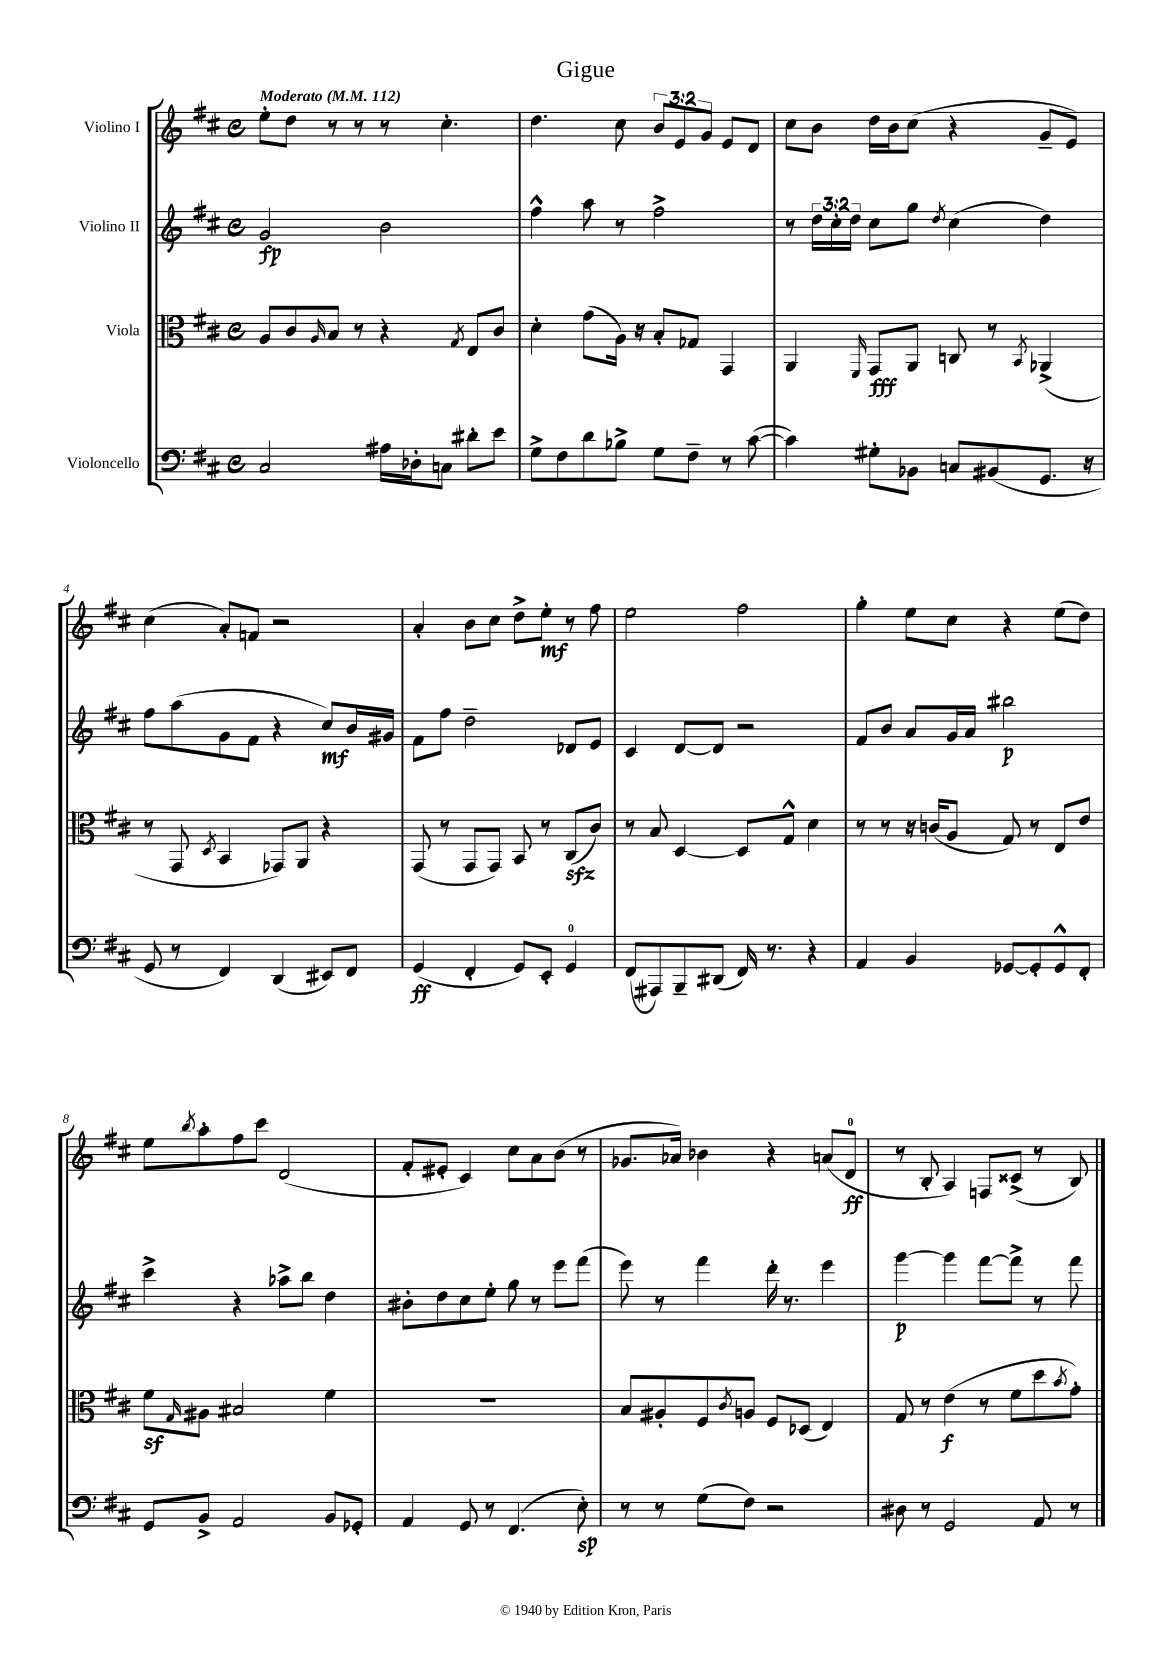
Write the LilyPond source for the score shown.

\header { title = "Gigue" }
<<
\new StaffGroup <<
\new Staff = "s0" \with { instrumentName = "Violino I" } {
    \clef treble \key d \major \defaultTimeSignature \time 4/4 \override Staff.TupletNumber.text = #tuplet-number::calc-fraction-text \tempo "Moderato" 4 = 112
    e''8-. d''8 r8 r8 r8 cis''4.-. |
    d''4. cis''8 \tuplet 3/2 { b'8 e'8 g'8 } e'8 d'8 |
    cis''8 b'8 d''16 b'16 cis''8( r4 g'8-- e'8) |
    cis''4( a'8-.) f'8 r2 |
    a'4-. b'8 cis''8 d''8-> e''8-.\mf r8 fis''8 |
    e''2 fis''2 |
    g''4-. e''8 cis''8 r4 e''8( d''8) |
    e''8 \acciaccatura { b''8 } a''8-. fis''8 cis'''8 d'2( |
    fis'8-. eis'8-. cis'4) cis''8 a'8 b'8( r8 |
    ges'8. aes'16) bes'4 r4 a'8( d'8-0\ff |
    r8 b8-. a4) f8 cisis'8->( r8 b8) \bar "|." |
}
\new Staff = "s1" \with { instrumentName = "Violino II" } {
    \clef treble \key d \major \defaultTimeSignature \time 4/4 \override Staff.TupletNumber.text = #tuplet-number::calc-fraction-text
    g'2\fp b'2 |
    fis''4-^ a''8 r8 fis''2-> |
    r8 \tuplet 3/2 { d''16 cis''16-. d''16 } cis''8 g''8 \acciaccatura { d''8 } cis''4( d''4) |
    fis''8 a''8( g'8 fis'8 r4 cis''8\mf) b'16 gis'16 |
    fis'8 fis''8 d''2-- des'8 e'8 |
    cis'4 d'8~ d'8 r2 |
    fis'8 b'8 a'8 g'16 a'16 bis''2\p |
    cis'''4-> r4 aes''8-> b''8 d''4 |
    bis'8-. d''8 cis''8 e''8-. g''8 r8 e'''8 fis'''8( |
    e'''8) r8 fis'''4 d'''16-. r8. e'''4 |
    g'''4~\p g'''4 fis'''8~ fis'''8-> r8 fis'''8 \bar "|." |
}
\new Staff = "s2" \with { instrumentName = "Viola" } {
    \clef alto \key d \major \defaultTimeSignature \time 4/4
    a8 cis'8 \grace { a16 } b8 r8 r4 \acciaccatura { g8 } e8 cis'8 |
    d'4-. g'8( a16) r16 b8-. ges8 g,4 |
    a,4 \grace { fis,16 } g,8\fff a,8 c8 r8 \acciaccatura { b,8 } aes,4->( |
    r8 g,8 \acciaccatura { d8 } b,4 ges,8) a,8 r4 |
    g,8( r8 g,8 g,8) b,8 r8 cis8\sfz( cis'8) |
    r8 b8 d4~ d8 g8-^ d'4 |
    r8 r8 r16 c'16( a8 g8) r8 e8 e'8 |
    fis'8\sf \grace { g16 } ais8 bis2 fis'4 |
    R1 |
    b8 ais8-. fis8 \acciaccatura { cis'8 } a8 fis8 des8( e4) |
    g8 r8 e'4\f( r8 fis'8 d''8 \acciaccatura { b'8 } g'8-.) \bar "|." |
}
\new Staff = "s3" \with { instrumentName = "Violoncello" } {
    \clef bass \key d \major \defaultTimeSignature \time 4/4
    cis2 ais16 des16-. c8 dis'8-. e'8 |
    g8-> fis8 d'8 bes8-> g8 fis8-- r8 cis'8~( |
    cis'4) gis8-. bes,8 c8 bis,8( g,8. r16 |
    g,8 r8 fis,4) d,4( eis,8) fis,8 |
    g,4\ff( fis,4-. g,8) e,8-. g,4-0 |
    fis,8( ais,,8) b,,8-- dis,8( fis,16) r8. r4 |
    a,4 b,4 ges,8~ ges,8-. ges,8-^ fis,8-. |
    g,8 b,8-> a,2 b,8 ges,8-. |
    a,4 g,8 r8 fis,4.( e8-.\sp) |
    r8 r8 g8( fis8) r2 |
    dis8 r8 g,2 a,8 r8 \bar "|." |
}
>>
>>
